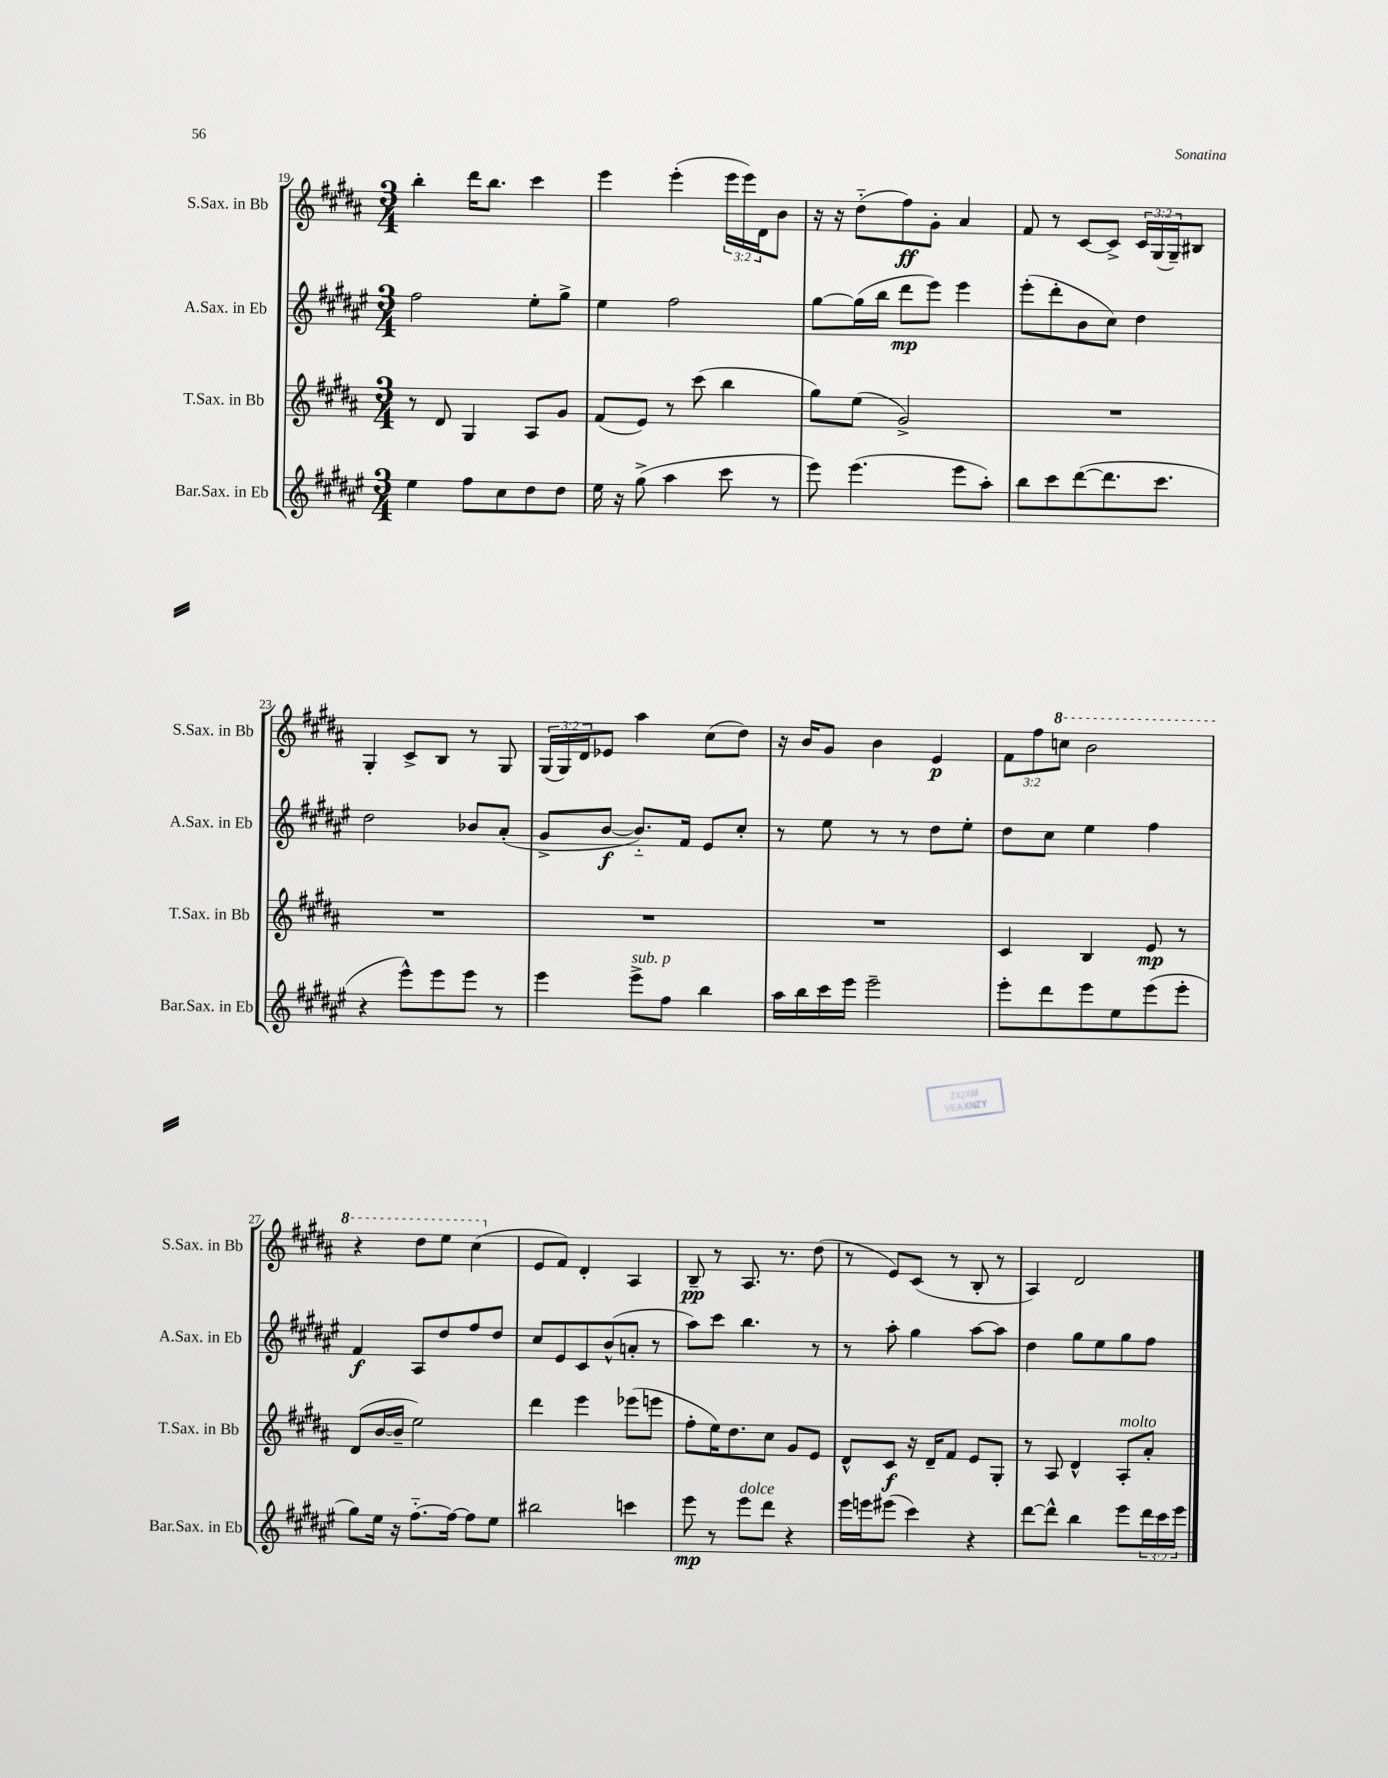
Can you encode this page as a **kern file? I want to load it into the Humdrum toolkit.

**kern	**dynam	**kern	**dynam	**kern	**dynam	**kern	**dynam
*part4	*part4	*part3	*part3	*part2	*part2	*part1	*part1
*staff4	*staff4	*staff3	*staff3	*staff2	*staff2	*staff1	*staff1
*I"Bar.Sax. in Eb	*	*I"T.Sax. in Bb	*	*I"A.Sax. in Eb	*	*I"S.Sax. in Bb	*
*I'Bar.Sax. in Eb	*	*I'T.Sax. in Bb	*	*I'A.Sax. in Eb	*	*I'S.Sax. in Bb	*
*clefG2	*	*clefG2	*	*clefG2	*	*clefG2	*
*k[f#c#g#d#a#e#]	*	*k[f#c#g#d#a#]	*	*k[f#c#g#d#a#e#]	*	*k[f#c#g#d#a#]	*
*M3/4	*	*M3/4	*	*M3/4	*	*M3/4	*
=19	=19	=19	=19	=19	=19	=19	=19
4ee#\	.	8r	.	2ff#\	.	4bb'\	.
.	.	8d#/	.	.	.	.	.
8ff#\L	.	4G#/	.	.	.	16ddd#\KL	.
.	.	.	.	.	.	8.bb\J	.
8cc#\	.	.	.	.	.	.	.
8dd#\	.	8A#/L	.	8ee#'\L	.	4ccc#\	.
8dd#\J	.	8g#/J	.	8gg#^\J	.	.	.
=20	=20	=20	=20	=20	=20	=20	=20
16ee#\	.	(8f#/L	.	4ee#\	.	4eee\	.
16r	.	.	.	.	.	.	.
(8gg#^\	.	8e/J)	.	.	.	.	.
4aa#\	.	8r	.	2ff#\	.	(4eee'\	.
.	.	(8ccc#\	.	.	.	.	.
8ccc#\	.	4bb\	.	.	.	24eee\LL	.
.	.	.	.	.	.	24eee\)	.
.	.	.	.	.	.	24d#\J	.
8r	.	.	.	.	.	8b\J	.
=21	=21	=21	=21	=21	=21	=21	=21
8eee#\)	.	8gg#\L)	.	[8gg#\L	.	16r	.
.	.	.	.	.	.	16r	.
(4.eee#\	.	(8ee\J	.	(16gg#\L]	.	(8dd#\L	.
.	.	.	.	16bb\JJ	.	.	.
.	.	2g#^/)	.	8ddd#\L	mp	8ff#\)	ff
.	.	.	.	8eee#\J)	.	8g#'\J	.
8eee#\L	.	.	.	4eee#\	.	4a#/	.
8aa#'\J)	.	.	.	.	.	.	.
=22	=22	=22	=22	=22	=22	=22	=22
8bb\L	.	2.r	.	(8eee#'\L	.	8f#/	.
8ccc#\	.	.	.	8ddd#'\	.	8r	.
([8ddd#\	.	.	.	8b\	.	[8c#/L	.
8.ddd#\]	.	.	.	8cc#\J)	.	8c#^/J]	.
.	.	.	.	4dd#\	.	24c#/LL	.
.	.	.	.	.	.	(24G#/	.
8.ccc#\J	.	.	.	.	.	.	.
.	.	.	.	.	.	24G#~/J)	.
.	.	.	.	.	.	8B#X/J	.
!!LO:LB:g=z
=23	=23	=23	=23	=23	=23	=23	=23
4r	.	2.r	.	2dd#\	.	4G#'/	.
8eee#^^\L)	.	.	.	.	.	8c#^/L	.
8eee#\	.	.	.	.	.	8B/J	.
8eee#\J	.	.	.	8b-X/L	.	8r	.
8r	.	.	.	(8a#'/J	.	8G#/	.
=24	=24	=24	=24	=24	=24	=24	=24
4eee#\	.	2.r	.	8g#^/L	.	(24G#/LL	.
.	.	.	.	.	.	24G#/)	.
.	.	.	.	.	.	24d#/J	.
.	.	.	.	[8b/J	f	8e-X/J	.
!LO:TX:a:i:t=sub. p	!	!	!	!	!	!	!
8eee#^\L	.	.	.	8.b/L])	.	4aa#\	.
8ff#\J	.	.	.	.	.	.	.
.	.	.	.	16f#/Jk	.	.	.
4bb\	.	.	.	8e#/L	.	(8cc#\L	.
.	.	.	.	8cc#'/J	.	8dd#\J)	.
=25	=25	=25	=25	=25	=25	=25	=25
16aa#\LL	.	2.r	.	8r	.	16r	.
16bb\	.	.	.	.	.	16b/KL	.
16ccc#\	.	.	.	8ee#\	.	8g#/J	.
16eee#\JJ	.	.	.	.	.	.	.
2eee#~\	.	.	.	8r	.	4b\	.
.	.	.	.	8r	.	.	.
.	.	.	.	8dd#\L	.	4e/	p
.	.	.	.	8ee#'\J	.	.	.
=26	=26	=26	=26	=26	=26	=26	=26
8eee#'\L	.	4c#/	.	8dd#\L	.	12f#\L	.
.	.	.	.	.	.	12ff#\	.
8ddd#\	.	.	.	8cc#\J	.	.	.
*	*	*	*	*	*	*8va	*
.	.	.	.	.	.	12cccn\J	.
8eee#\	.	4B/	.	4ee#\	.	2bb\	.
8ee#\	.	.	.	.	.	.	.
(8eee#\	.	8e/	mp	4ff#\	.	.	.
8eee#'\J	.	8r	.	.	.	.	.
!!LO:LB:g=z
=27	=27	=27	=27	=27	=27	=27	=27
8gg#\L)	.	(8d#/L	.	4f#/	f	4r	.
16ee#\Jk	.	[16b/L	.	.	.	.	.
16r	.	16b~/JJ]	.	.	.	.	.
[8.ff#\L	.	2ee\)	.	8A#/L	.	8ddd#\L	.
.	.	.	.	8dd#/	.	8eee\J	.
16ff#\Jk_	.	.	.	.	.	.	.
8ff#\L]	.	.	.	8ff#/	.	(4ccc#\	.
8ee#\J	.	.	.	8dd#/J	.	.	.
=28	=28	=28	=28	=28	=28	=28	=28
*	*	*	*	*	*	*X8va	*
2bb#X\	.	4ddd#\	.	8cc#/L	.	8e/L	.
.	.	.	.	8e#/	.	8f#/J)	.
.	.	4eee\	.	8c#/	.	4d#'/	.
.	.	.	.	(8b^^/	.	.	.
4cccn\	.	(8eee-X\L	.	8an'/J	.	4A#/	.
.	.	8eeen\J	.	8r	.	.	.
=29	=29	=29	=29	=29	=29	=29	=29
8eee#\	mp	8ff#'\L	.	8aa#\L)	.	8B~/	pp
8r	.	16ee\K)	.	8ccc#\J	.	8r	.
.	.	8.dd#\	.	.	.	.	.
!LO:TX:a:i:t=dolce	!	!	!	!	!	!	!
8eee#\L	.	.	.	4.bb\	.	8.A#/	.
8ddd#\J	.	8cc#\J	.	.	.	.	.
.	.	.	.	.	.	8.r	.
4r	.	8g#/L	.	.	.	.	.
.	.	8e/J	.	8r	.	(8dd#\	.
=30	=30	=30	=30	=30	=30	=30	=30
16eee#\LL	.	8d#^^/L	.	8r	.	8r	.
16eeen\J	.	.	.	.	.	.	.
(8eee#X\J	.	8c#/J	f	8aa#'\	.	8e/L)	.
4ccc#\)	.	16r	.	4gg#\	.	(8c#/J	.
.	.	16d#~/KL	.	.	.	.	.
.	.	8f#/J	.	.	.	8r	.
4r	.	8e/L	.	[8aa#\L	.	8B'/	.
.	.	8G#'/J	.	8aa#\J]	.	8r	.
=31	=31	=31	=31	=31	=31	=31	=31
[8ddd#\L	.	8r	.	4dd#\	.	4A#/)	.
8ddd#^^\J]	.	8A#/	.	.	.	.	.
4bb\	.	4d#^^/	.	8gg#\L	.	2d#/	.
.	.	.	.	8ee#\	.	.	.
!	!	!LO:TX:a:i:t=molto	!	!	!	!	!
8eee#\L	.	8A#'/L	.	8gg#\	.	.	.
24ddd#\L	.	8a#'/J	.	8ff#\J	.	.	.
24ccc#\	.	.	.	.	.	.	.
24eee#\JJ	.	.	.	.	.	.	.
==	==	==	==	==	==	==	==
*-	*-	*-	*-	*-	*-	*-	*-
